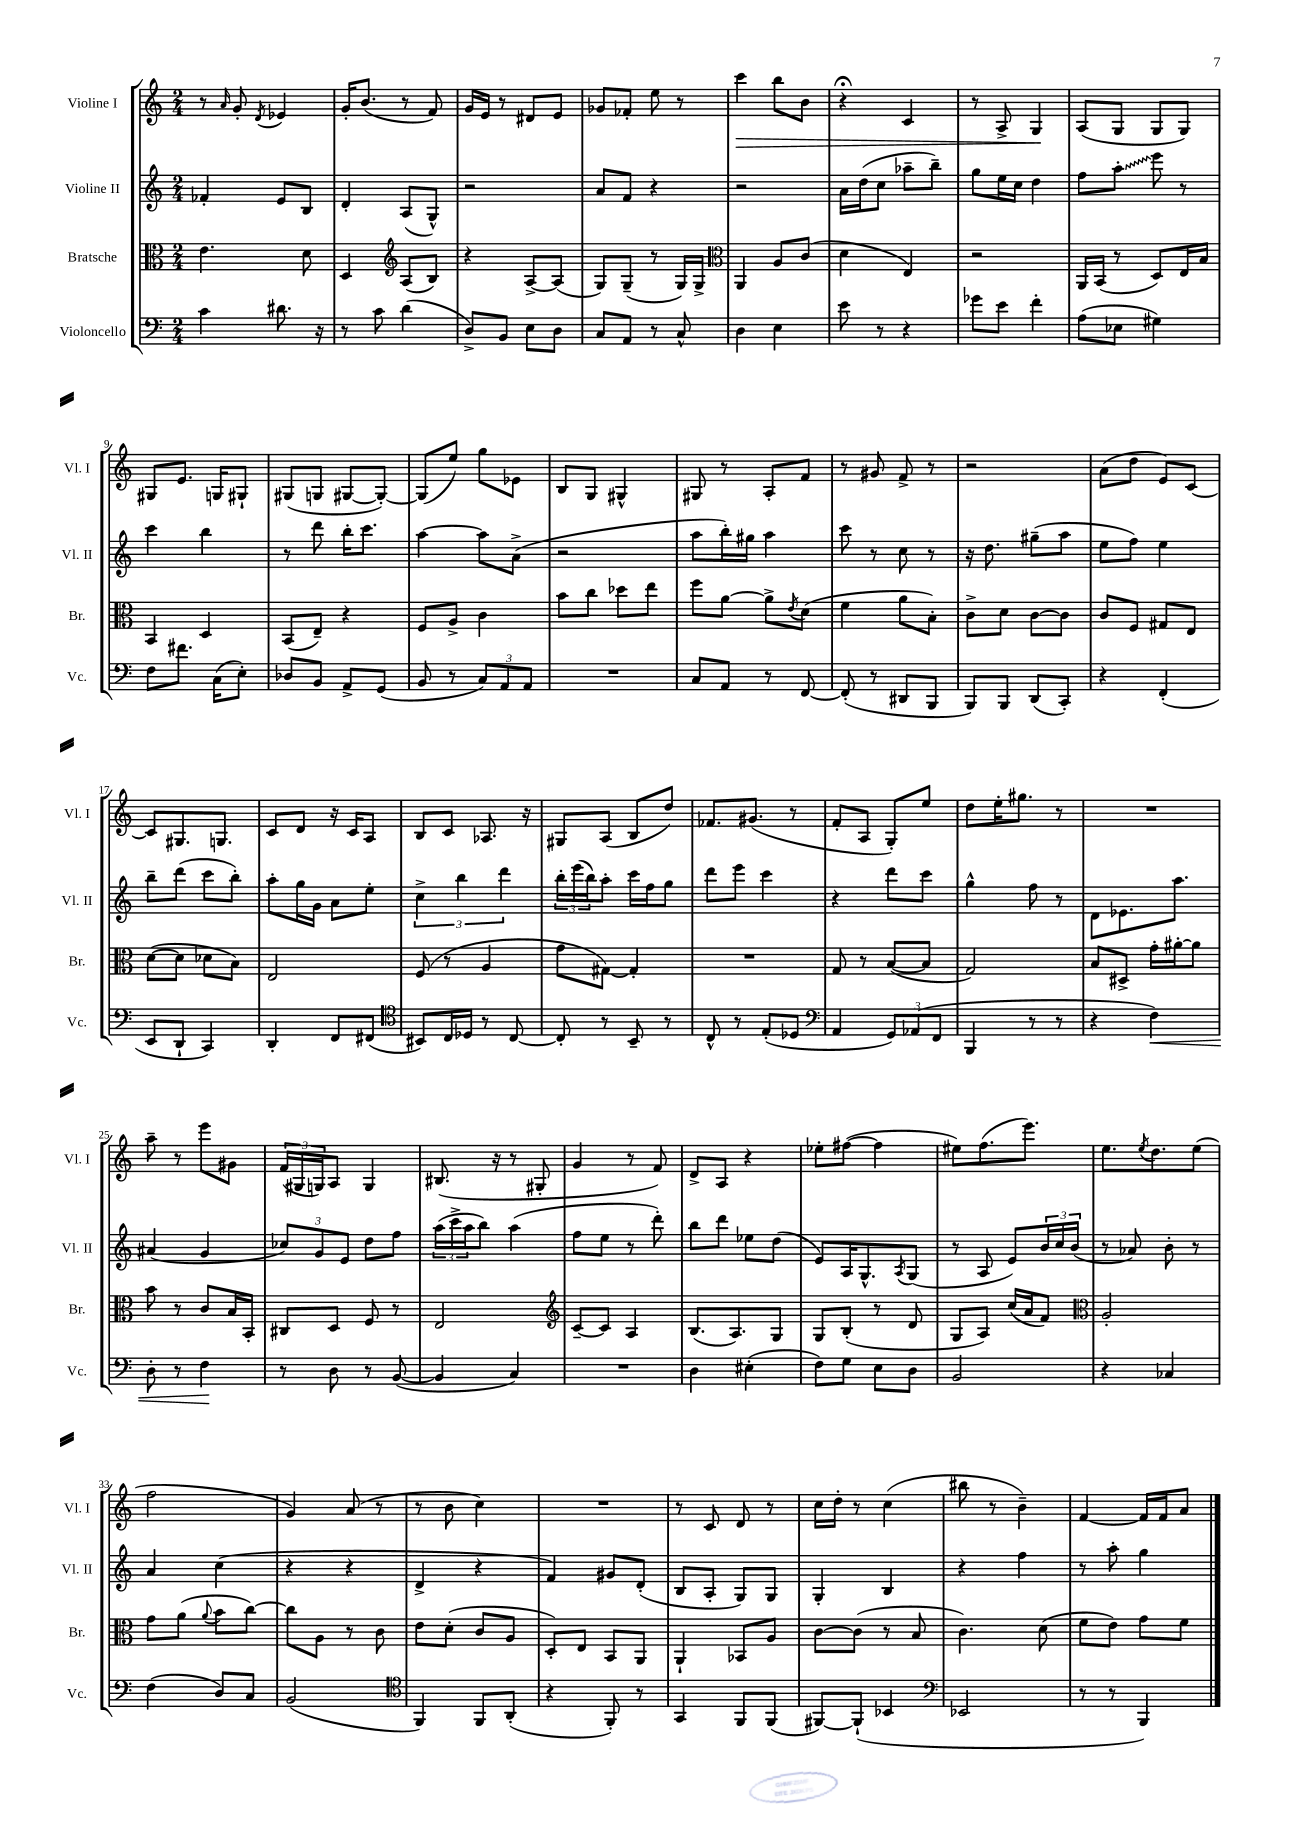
<<
\new StaffGroup <<
\new Staff = "s0" \with { instrumentName = "Violine I" shortInstrumentName = "Vl. I" } {
    \clef treble \key c \major \numericTimeSignature \time 2/4
    r8 \grace { a'16 } g'8-. \acciaccatura { d'8 } ees'4 |
    g'16-. b'8.( r8 f'8) |
    g'16 e'16 r8 dis'8 e'8 |
    ges'8 fes'8-. e''8 r8 |
    c'''4\> b''8 b'8 |
    r4\fermata c'4 |
    r8 a8-> g4\! |
    a8( g8 g8 g8) |
    gis8 e'8. g16 gis8-! |
    gis8( g8 gis8~ gis8~-.) |
    gis8( e''8) g''8 ees'8 |
    b8 g8 gis4-^ |
    gis8 r8 a8-. f'8 |
    r8 gis'8 f'8-> r8 |
    r2 |
    a'8( d''8 e'8) c'8~ |
    c'8 gis8. g8. |
    c'8 d'8 r16 c'16 a8 |
    b8 c'8 aes8. r16 |
    gis8 a8( b8 d''8) |
    fes'8. gis'8.( r8 |
    f'8-. a8 g8-.) e''8 |
    d''8 e''16-. gis''8. r8 |
    R2 |
    a''8-- r8 e'''8 gis'8 |
    \tuplet 3/2 { f'16( gis16 g16) } a8 g4 |
    bis8.( r16 r8 gis8-. |
    g'4 r8 f'8) |
    d'8-> a8 r4 |
    ees''8-. fis''8~( fis''4 |
    eis''8) f''8.( e'''8.) |
    e''8. \acciaccatura { e''8 } d''8. e''8( |
    f''2 |
    g'4) a'8( r8 |
    r8 b'8 c''4) |
    R2 |
    r8 c'8 d'8 r8 |
    c''16 d''16-. r8 c''4( |
    bis''8 r8 b'4--) |
    f'4~ f'16 f'16 a'8 \bar "|." |
}
\new Staff = "s1" \with { instrumentName = "Violine II" shortInstrumentName = "Vl. II" } {
    \clef treble \key c \major \numericTimeSignature \time 2/4
    fes'4-. e'8 b8 |
    d'4-. a8( g8-^) |
    r2 |
    a'8 f'8 r4 |
    r2 |
    a'16 d''16( c''8 aes''8-- b''8--) |
    g''8 e''16 c''16 d''4 |
    f''8 \once \override Glissando.style = #'zigzag a''8-.\glissando e'''8 r8 |
    c'''4 b''4 |
    r8 d'''8 b''16-. c'''8. |
    a''4~ a''8 a'8->( |
    r2 |
    a''8 b''16-.) gis''16 a''4 |
    c'''8 r8 c''8 r8 |
    r16 d''8. gis''8--( a''8 |
    e''8 f''8) e''4 |
    b''8-- d'''8( c'''8 b''8-.) |
    a''8-. g''16 g'16 a'8 e''8-. |
    \tuplet 3/2 { c''4-> b''4 d'''4 } |
    \tuplet 3/2 { b''16-. e'''16( b''16) } a''8-. c'''16 f''16 g''8 |
    d'''8 e'''8 c'''4 |
    r4 d'''8 c'''8 |
    g''4-^ f''8 r8 |
    d'8 ees'8. a''8. |
    ais'4( g'4 |
    \tuplet 3/2 { ces''8) g'8 e'8 } d''8 f''8 |
    \tuplet 3/2 { a''16( c'''16-> a''16 } b''8) a''4( |
    f''8 e''8 r8 d'''8-.) |
    b''8 d'''8 ees''8 d''8( |
    e'8) a16 g8.-^ \acciaccatura { a8 } g8( |
    r8 a8 e'8) \tuplet 3/2 { b'16 c''16 b'16( } |
    r8 aes'8) b'8-. r8 |
    a'4 c''4( |
    r4 r4 |
    d'4-> r4 |
    f'4) gis'8 d'8-.( |
    b8 a8-. g8) g8 |
    g4-. b4 |
    r4 f''4 |
    r8 a''8-. g''4 \bar "|." |
}
\new Staff = "s2" \with { instrumentName = "Bratsche" shortInstrumentName = "Br." } {
    \clef alto \key c \major \numericTimeSignature \time 2/4
    e'4. d'8 |
    d4 \clef treble a8( b8) |
    r4 a8~-> a8( |
    g8) g8--( r8 g16) g16-> |
    \clef alto a,4 a8 c'8( |
    d'4 e4) |
    r2 |
    a,16 b,16( r8 d8) e16 b16 |
    b,4 d4 |
    b,8( e8--) r4 |
    f8 a8-> c'4 |
    b'8 c''8 des''8 e''8 |
    f''8 a'8~ a'8-> \acciaccatura { e'8 } d'8( |
    f'4 a'8 b8-.) |
    c'8-> d'8 c'8~ c'8 |
    c'8 f8 gis8 e8 |
    d'8~( d'8 des'8 b8) |
    e2 |
    f8( r8 a4 |
    g'8 gis8~) gis4-. |
    R2 |
    g8 r8 b8~( b8 |
    g2) |
    b8 dis8-> g'16-. ais'16~-. ais'8 |
    b'8 r8 c'8 b16 b,16-. |
    cis8 d8 f8 r8 |
    e2 |
    \clef treble c'8~-- c'8 a4 |
    b8.( a8.) g8 |
    g8 b8-.( r8 d'8 |
    g8 a8) c''16( a'16 f'8) |
    \clef alto a2-. |
    g'8 a'8( \appoggiatura { a'8 } b'8 c''8~) |
    c''8 a8 r8 c'8 |
    e'8 d'8-.( c'8 a8 |
    d8-.) e8 b,8 a,8 |
    a,4-! bes,8 a8 |
    c'8~ c'8( r8 b8 |
    c'4.) d'8( |
    f'8 e'8) g'8 f'8 \bar "|." |
}
\new Staff = "s3" \with { instrumentName = "Violoncello" shortInstrumentName = "Vc." } {
    \clef bass \key c \major \numericTimeSignature \time 2/4
    c'4 dis'8. r16 |
    r8 c'8 d'4( |
    d8->) b,8 e8 d8 |
    c8 a,8 r8 c8-^ |
    d4 e4 |
    e'8 r8 r4 |
    ges'8 e'8 f'4-. |
    a8( ees8 gis4) |
    f8 fis'8. c16( e8-.) |
    des8 b,8 a,8-> g,8( |
    b,8 r8 \tuplet 3/2 { c8) a,8 a,8 } |
    R2 |
    c8 a,8 r8 f,8~ |
    f,8-.( r8 dis,8 b,,8 |
    b,,8) b,,8 d,8( c,8-.) |
    r4 f,4-.( |
    e,8 d,8-! c,4) |
    d,4-. f,8 fis,8( |
    \clef tenor bis,8) c16 des16 r8 c8~ |
    c8-. r8 b,8-- r8 |
    c8-^ r8 e8-.( des8 |
    \clef bass a,4 \tuplet 3/2 { g,8) aes,8( f,8 } |
    b,,4 r8 r8 |
    r4 f4\<) |
    d8-. r8 f4\! |
    r8 d8 r8 b,8~( |
    b,4 c4) |
    R2 |
    d4 eis4-.( |
    f8) g8 e8 d8 |
    b,2 |
    r4 ces4 |
    f4( d8) c8 |
    b,2( |
    \clef tenor f,4) f,8 a,8-.( |
    r4 f,8-.) r8 |
    g,4 f,8 f,8( |
    fis,8~) fis,8-!( bes,4 |
    \clef bass ees,2 |
    r8 r8 b,,4) \bar "|." |
}
>>
>>
